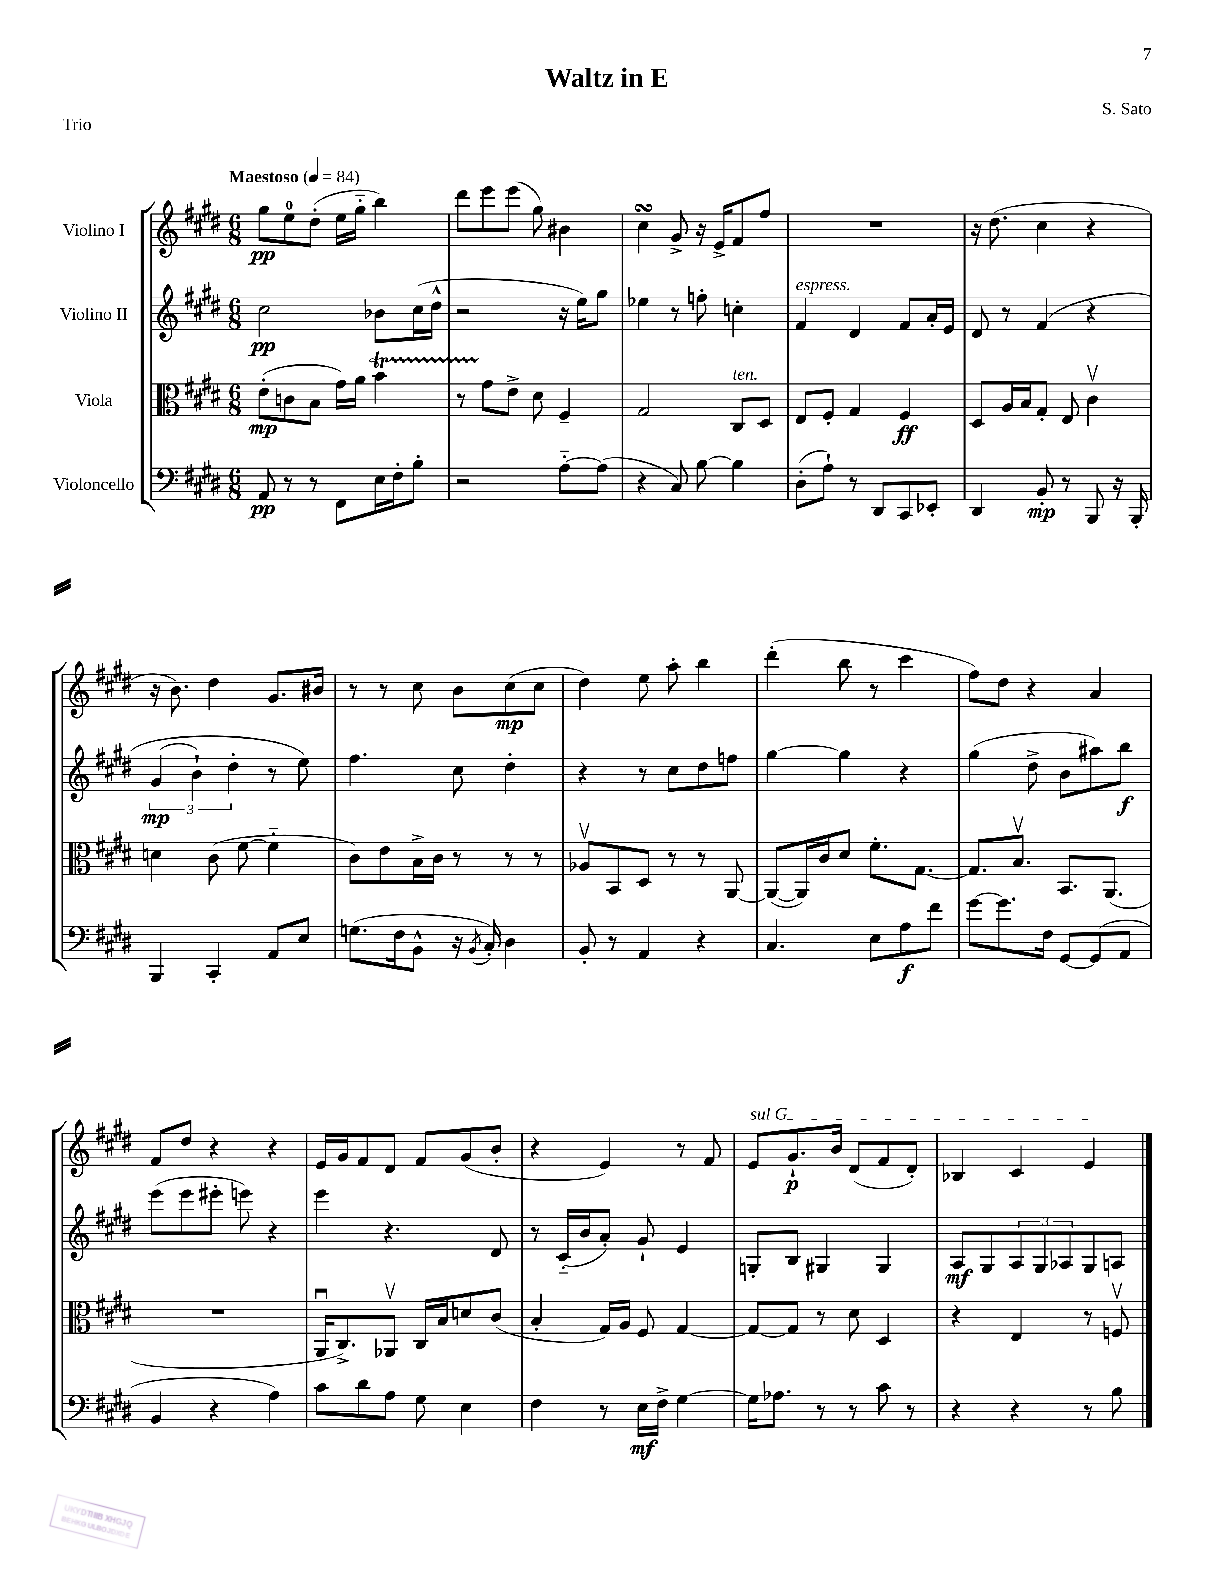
\header { title = "Waltz in E" composer = "S. Sato" piece = "Trio" }
<<
\new StaffGroup <<
\new Staff = "s0" \with { instrumentName = "Violino I" } {
    \clef treble \key e \major \numericTimeSignature \time 6/8 \tempo "Maestoso" 4 = 84
    gis''8\pp e''8-0 dis''8-.( e''16 gis''16-_ b''4) |
    dis'''8 e'''8 e'''8( gis''8) bis'4 |
    cis''4\turn gis'8-> r16 e'16-> fis'8 fis''8 |
    R2. |
    r16 dis''8.( cis''4 r4 |
    r16 b'8.) dis''4 gis'8. bis'16 |
    r8 r8 cis''8 b'8 cis''8\mp( cis''8 |
    dis''4) e''8 a''8-. b''4 |
    dis'''4-.( b''8 r8 cis'''4 |
    fis''8) dis''8 r4 a'4 |
    fis'8 dis''8 r4 r4 |
    e'16 gis'16 fis'8 dis'8 fis'8 gis'8( b'8-. |
    r4 e'4) r8 fis'8 |
    \once \override TextSpanner.bound-details.left.text = \markup { \italic "sul G" } e'8\startTextSpan gis'8.-!\p b'16 dis'8( fis'8 dis'8-.) |
    bes4 cis'4 e'4\stopTextSpan \bar "|." |
}
\new Staff = "s1" \with { instrumentName = "Violino II" } {
    \clef treble \key e \major \numericTimeSignature \time 6/8
    cis''2\pp bes'8 cis''16( dis''16-^ |
    r2 r16 e''16) gis''8 |
    ees''4 r8 f''8-. c''4-. |
    fis'4^\markup { \italic "espress." } dis'4 fis'8 a'16-. e'16 |
    dis'8 r8 fis'4\( r4 |
    \tuplet 3/2 { gis'4\mp( b'4-!) dis''4-. } r8 e''8\) |
    fis''4. cis''8 dis''4-. |
    r4 r8 cis''8 dis''8 f''8 |
    gis''4~ gis''4 r4 |
    gis''4( dis''8-> b'8 ais''8) b''8\f |
    e'''8( e'''8 eis'''8-. e'''8) r4 |
    e'''4 r4. dis'8 |
    r8 cis'16-_( b'16 a'8-.) gis'8-! e'4 |
    g8-. b8 gis4 gis4 |
    a8\mf gis8 \tuplet 3/2 { a8 gis8 aes8 } gis8 a8 \bar "|." |
}
\new Staff = "s2" \with { instrumentName = "Viola" } {
    \clef alto \key e \major \numericTimeSignature \time 6/8
    e'8-.\mp( c'8 b8 gis'16) a'16 b'4\startTrillSpan |
    r8 gis'8\stopTrillSpan e'8-> dis'8 fis4-- |
    gis2 cis8^\markup { \italic "ten." } dis8 |
    e8 fis8-. gis4 fis4\ff |
    dis8 a16 b16 gis8-. e8 cis'4\upbow |
    d'4 cis'8( fis'8~ fis'4-_ |
    cis'8) e'8 b16-> cis'16 r8 r8 r8 |
    aes8\upbow b,8 dis8 r8 r8 a,8~ |
    a,8~( a,16) cis'16 dis'8 fis'8.-. gis8.~ |
    gis8. b8.\upbow b,8. a,8.( |
    R2. |
    a,16\downbow cis8.->) aes,8\upbow cis16 b16 d'8 cis'8( |
    b4-. gis16) a16 fis8 gis4~ |
    gis8~ gis8 r8 dis'8 dis4 |
    r4 e4 r8 f8\upbow \bar "|." |
}
\new Staff = "s3" \with { instrumentName = "Violoncello" } {
    \clef bass \key e \major \numericTimeSignature \time 6/8
    a,8\pp r8 r8 fis,8 e16 fis16-. b8-. |
    r2 a8~-_ a8( |
    r4 cis8) b8~ b4 |
    dis8-.( a8-!) r8 dis,8 cis,8 ees,8-. |
    dis,4 b,8-.\mp r8 b,,8 r16 b,,16-. |
    b,,4 cis,4-. a,8 e8 |
    g8.( fis16 b,8-^ r16 \acciaccatura { b,8 } cis16-.) dis4 |
    b,8-. r8 a,4 r4 |
    cis4. e8 a8\f fis'8 |
    gis'8~ gis'8. fis16 gis,8~ gis,8( a,8 |
    b,4 r4 a4) |
    cis'8 dis'8 a8 gis8 e4 |
    fis4 r8 e16\mf fis16-> gis4~ |
    gis16 aes8. r8 r8 cis'8 r8 |
    r4 r4 r8 b8 \bar "|." |
}
>>
>>
\layout { \context { \Score \remove "Bar_number_engraver" } }
